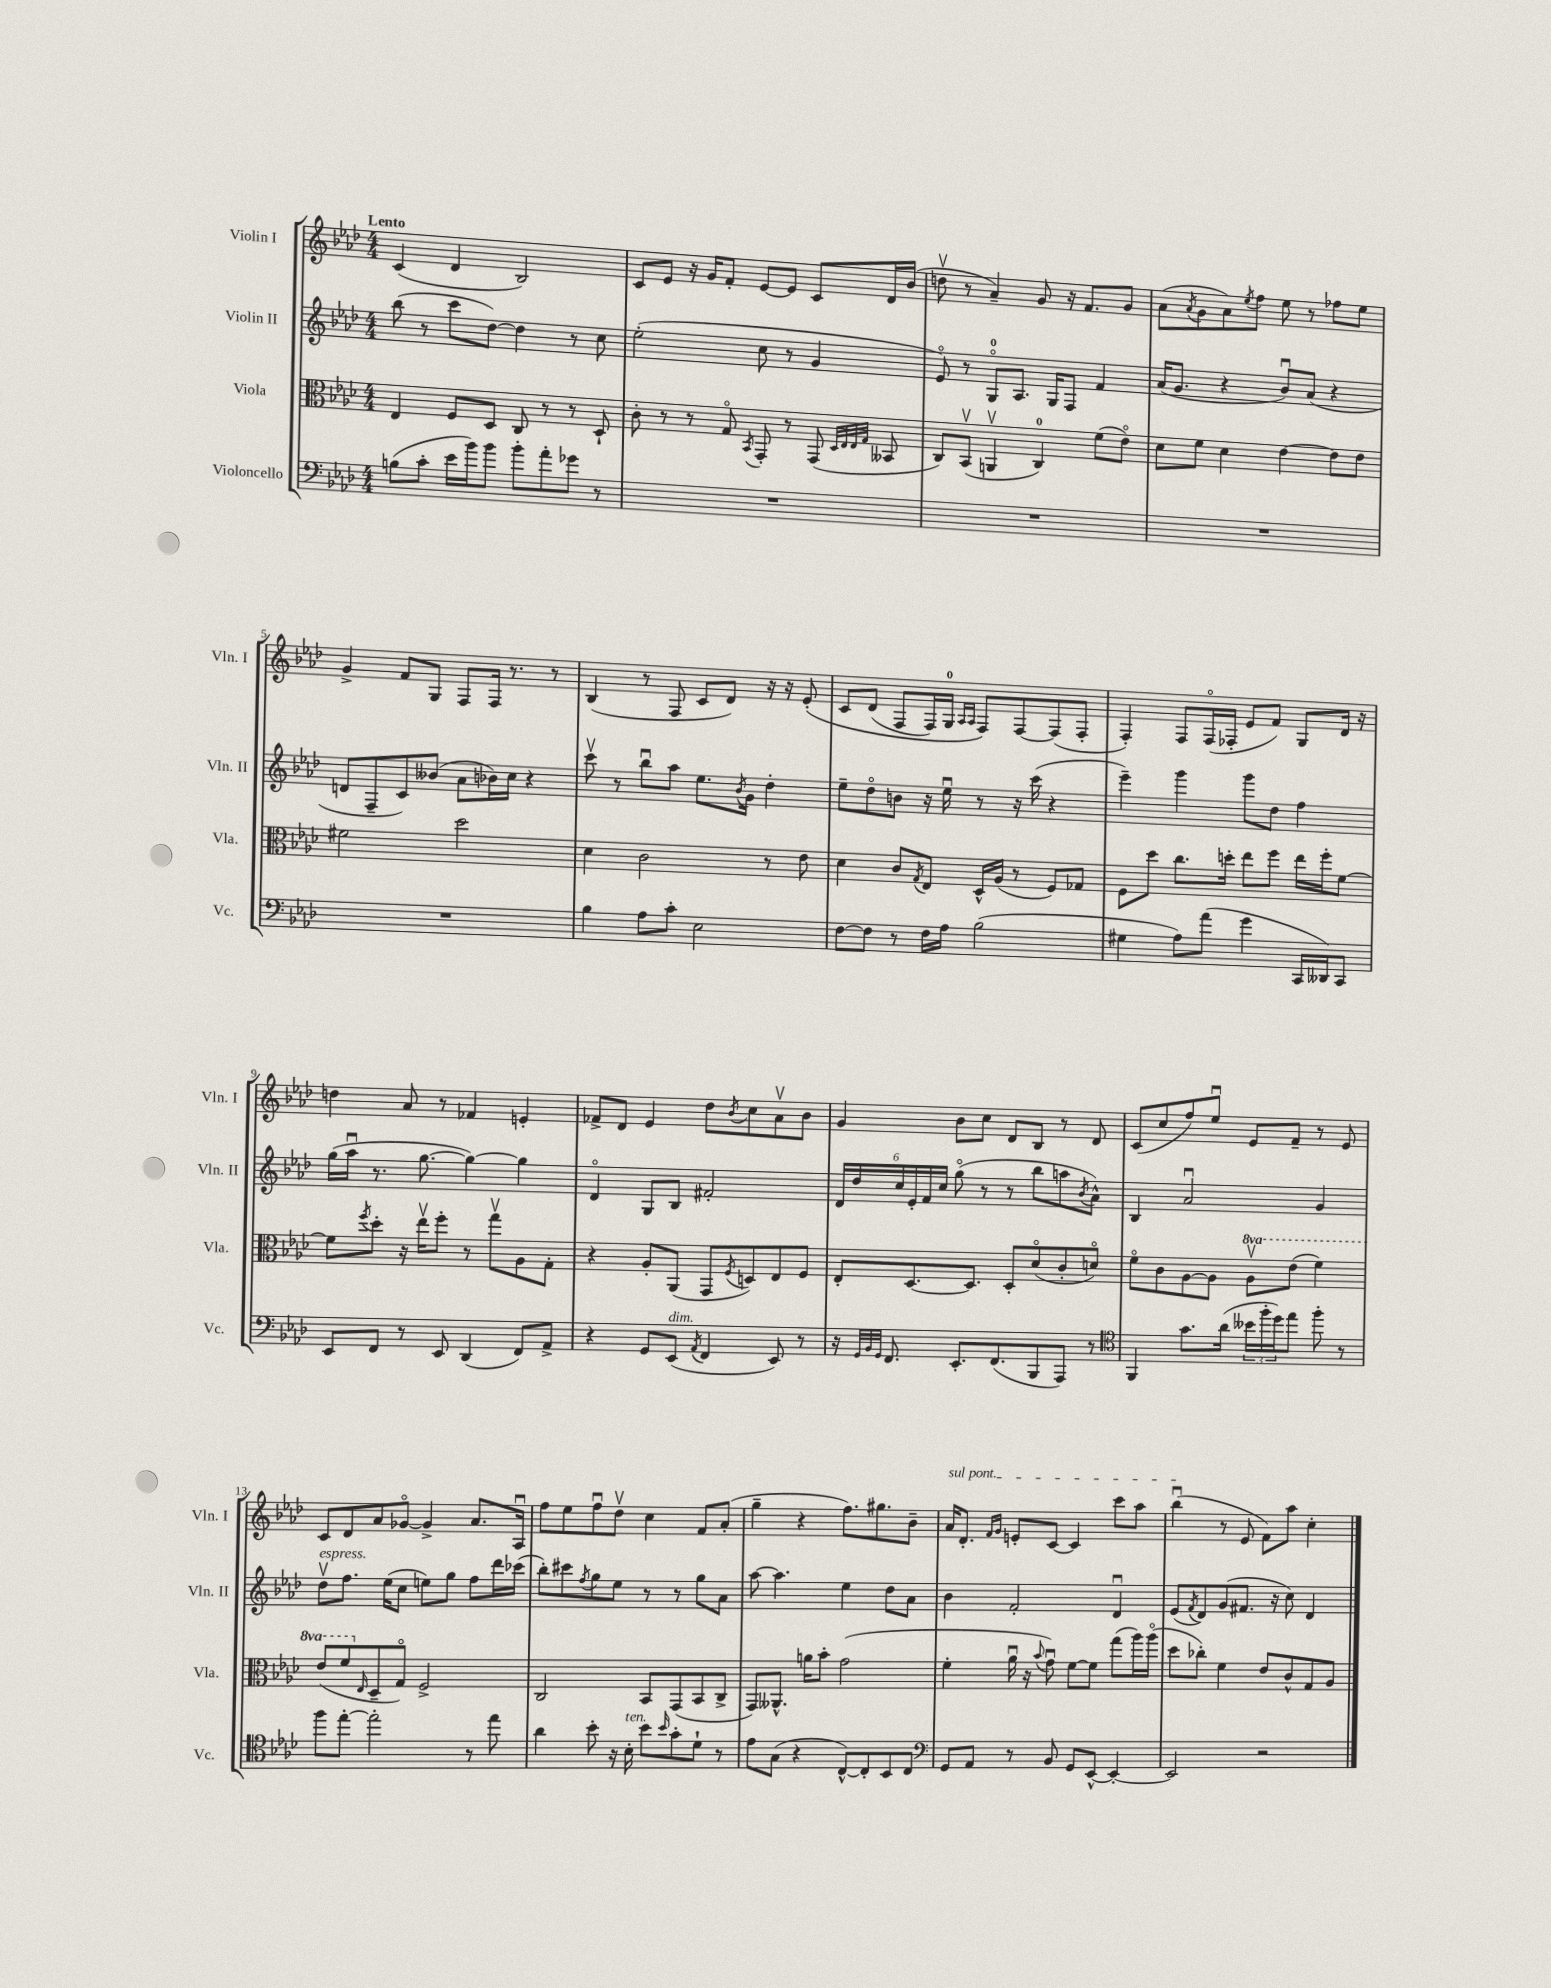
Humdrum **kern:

**kern	**kern	**kern	**kern
*staff4	*staff3	*staff2	*staff1
*clefF4	*clefC3	*clefG2	*clefG2
*k[b-e-a-d-]	*k[b-e-a-d-]	*k[b-e-a-d-]	*k[b-e-a-d-]
*M4/4	*M4/4	*M4/4	*M4/4
(8B\L	4E-/	(8bb-\	(4c/
8c'\J	.	8r	.
16e-\LL	8F/L	8ccc\L	4d-/
16b-\J)	.	.	.
8b-\J	8D-/J	[8dd-\J)	.
8b-'\L	8C/	4dd-\]	2B-/)
8a-'\	8r	.	.
8g-\J	8r	8r	.
8r	8D-`/	8cc\	.
=	=	=	=
1r	8c'\	(2ee-'\	8c/L
.	8r	.	8e-/J
.	8r	.	16r
.	.	.	16g/LK
.	8Go/	.	8f'/J
.	8qBB-/	.	.
.	8GG'/	8cc\	[8e-/L
.	8r	8r	8e-/]J
.	(8GG/	4g/	8c/L
.	32qqD-/LLL	.	.
.	32qqE-/	.	.
.	32qqE-/	.	.
.	32qqG/JJJ	.	.
.	8BB--/	.	16d-/L
.	.	.	(16b-/JJ
=	=	=	=
1r	8C/L)	8e-o/)	8ddv\
.	(8BB-v/J	8r	8r
.	4AAv/	8Go/L	4a-~/)
.	.	8.A-/J	.
.	4C/)	.	8g/
.	.	16G/LK	.
.	.	8F/J	16r
.	.	.	8.f/L
.	(8f\L	4f/	.
.	8e-o\J)	.	8g/J
=	=	=	=
1r	8d-\L	(16a-/LK	(8a-\L
.	.	8.g/J	.
.	.	.	8qa-/
.	8f\J	.	8g\
.	4d-\	4r	8a-\)
.	.	.	8qee-/
.	.	.	8ff\J
.	[4e-\	8b-u/L)	8ee-\
.	.	(8a-/J	8r
.	8e-\]L	4r	8ff-\L
.	8e-\J	.	8ee-\J
=	=	=	=
1r	2f#\	8d/L	4g^/
.	.	8F~/	.
.	.	8c/)	8f/L
.	.	(8b--/J	8G/J
.	2dd-\	8a-\L	8F/L
.	.	16b-\L)	16F/Jk
.	.	16cc\JJ	8.r
.	.	4r	.
.	.	.	8r
=	=	=	=
4B-\	4d-\	8cccv\	(4B-/
.	.	8r	.
8A-\L	2c\	8bb-u\L	8r
8c'\J	.	8aa-\J	8F/
2E-\	.	8.ee-\L	8c/L
.	.	.	8d-/J)
.	.	8qb-/	.
.	.	16g\Jk	.
.	8r	4dd-'\	16r
.	.	.	16r
.	8e-\	.	&(8e-'/
=	=	=	=
[8F\L	4d-\	8ee-~\L	8c/L
8F\]J	.	8dd-o\	(8d-/J
8r	8c/L	8b\J	8F/L
.	8qG/	.	.
16F\LL	8E-/J	16r	16F/L)
16A-\JJ	.	16ee-u\	16G/JJ
.	.	.	16qqA-/LL
.	.	.	16qqA-/JJ
(2B-\	16D-^^/LL	8r	8F/L&)
.	(16A-/JJ	.	.
.	8r	16r	[8F/
.	.	(16ccc\	.
.	8F/L)	4r	(8F/]
.	8G-/J	.	8F'/J
=	=	=	=
4G#\	8F\L	4eee-~\)	4F'/)
.	8dd-\J	.	.
8A-\L)	8.cc\L	4ggg\	8F/L
(8a-\J	.	.	(16Fo/L
.	16dd'\Jk	.	16F-'/JJ
4g\	8ee-\L	8ggg\L	8e-/L
.	8ff\J	8dd-\J	8f/J)
16CC/LL	16ee-\LL	4ff\	8G/L
16DD--/J)	16ff'\J	.	.
8CC/J	[8f\J	.	16d-/Jk
.	.	.	16r
=	=	=	=
8EE-/L	8f\]L	(16gg\LL	4dd\
.	.	16aa-u\JJ	.
.	8qff/	.	.
8FF/J	8dd-'\J	8.r	.
8r	16r	.	8a-/
.	16ee-v\LK	[8.gg\	.
8EE-/	8ff'\J	.	8r
(4DD-/	8r	4gg\_)	4f-/
.	8ggv\L	.	.
8FF/L)	8A-\	4gg\]	4e'/
8AA-^/J	8G'\J	.	.
=	=	=	=
4r	4r	4d-o/	8f-^/L
.	.	.	8d-/J
8GG/L	8A-'/L	8G/L	4e-/
(8EE-/J	(8AA-/J	8B-/J	.
8qAA-/	.	.	.
4FF/	8GG/L	2f#'/	8dd-\L
.	8qF/	.	8qb-/
.	8D/)	.	8cc\
8EE-/)	8E-/	.	8a-v\
8r	8F/J	.	8b-\J
=	=	=	=
16r	8E-'/L	24d-/LL	4g/
.	.	24dd-/	.
32qqGG/LLL	.	.	.
32qqBB-/	.	.	.
32qqGG/JJJ	.	.	.
8.FF/	.	.	.
.	.	24cc/	.
.	[8.D-/	24e-'/	.
.	.	24f/	.
.	.	24cc/JJ	.
8.EE-'/L	.	(8ggo\	8b-\L
.	8.D-/]J	.	.
.	.	8r	8cc\J
(8.FF/	.	.	.
.	8D-'/L	8r	8d-/L
8BBB-/	(8d-o/	8bb-\L	8B-/J
8AAA-/J)	8c'/	8aa\	8r
.	.	8qb-/	.
8r	8do/J)	8a-^^\J)	8d-/
=	=	=	=
*clefC4	*	*	*
4FF/	8fo\L	4B-/	(8c/L
.	8c\	.	8cc/
8.g\L	[8A-\	2a-u/	8ff/)
.	8A-\]J	.	8ee-u/J
(16a-\Jk	.	.	.
24b--\LL	8a-v\L	.	8e-/L
24ff'\	.	.	.
24dd-\J)	.	.	.
8ee-\J	(8ee-\J	.	8f~/J
8ff'\	4ff\)	4g/	8r
8r	.	.	8e-/
=	=	=	=
8ff\L	(8ee-/L	8dd-v\L	8c/L
[8ee-'\J	8ff/	8.ff\J	8d-/
.	16qqE-/	.	.
2ee-'\]	8D-~/	.	8a-/
.	.	(16ee-\LK	.
.	8Go/J)	8cc\J	[8g-o/J
.	2F^/	8ee\L)	4g-^/]
.	.	8gg\J	.
8r	.	8ff\L	8.a-/L
8ee-\	.	16ddd-\L	.
.	.	(16ccc-\JJ	16A-u/Jk
=	=	=	=
4a-\	2C/	8bb-'\L)	8ff\L
.	.	8ccc#\	8ee-\
.	.	8qff/	.
8b-'\	.	8gg\	8ffu\
16r	.	8ee-\J	8dd-v\J
16B-'\	.	.	.
8b-\L	8BB-/L	8r	4cc\
16qqb-/	.	.	.
8g'\	(8GG/	8r	.
8d-`\J	8BB-/	8gg\L	8f/L
8r	8C^/J	8a-\J	(8a-'/J
=	=	=	=
8e-\L	8GG/L)	[8aa-\	4gg~\
(8G\J	8.AA--^^/J	4.aa-\]	.
4r	.	.	4r
.	16a\LK	.	.
.	8b-'\J	.	.
[8C^^/L)	(2g\	4ee-\	8.ff\L)
8C'/]	.	.	.
.	.	.	8.gg#\
8BB-/	.	8dd-\L	.
8C/J	.	8a-\J	8b-~\J
=	=	=	=
*clefF4	*	*	*
8GG/L	4f'\	4b-\	16a-/LK
.	.	.	8.d-'/J
8AA-/J	.	.	.
.	.	.	16qqf/LL
.	.	.	16qqg/JJ
8r	16a-u\	2f'/	8e'/L
.	16r	.	.
.	8qqb-/	.	.
8BB-/	8gu\)	.	[8c/J
8GG/L	[8f\L	.	4c/]
[8EE-^^/J	8f\]J	.	.
4EE-'/_	(8gg\L	4d-u/	8ccc\L
.	16aa-\L)	.	8aa-\J
.	(16aa-o\JJ	.	.
=	=	=	=
2EE-/]	8dd-\L	(8e-/L	(4bb-u\
.	.	8qf/	.
.	8cc-'\J)	8d-/)	.
.	4f\	(8g/	8r
.	.	8.f#/J	8e-/
2r	8e-/L	.	8f\L)
.	.	16r	.
.	8c^^/	8cc\)	8aa-\J
.	8G/	4d-/	4cc'\
.	8A-/J	.	.
==	==	==	==
*-	*-	*-	*-
